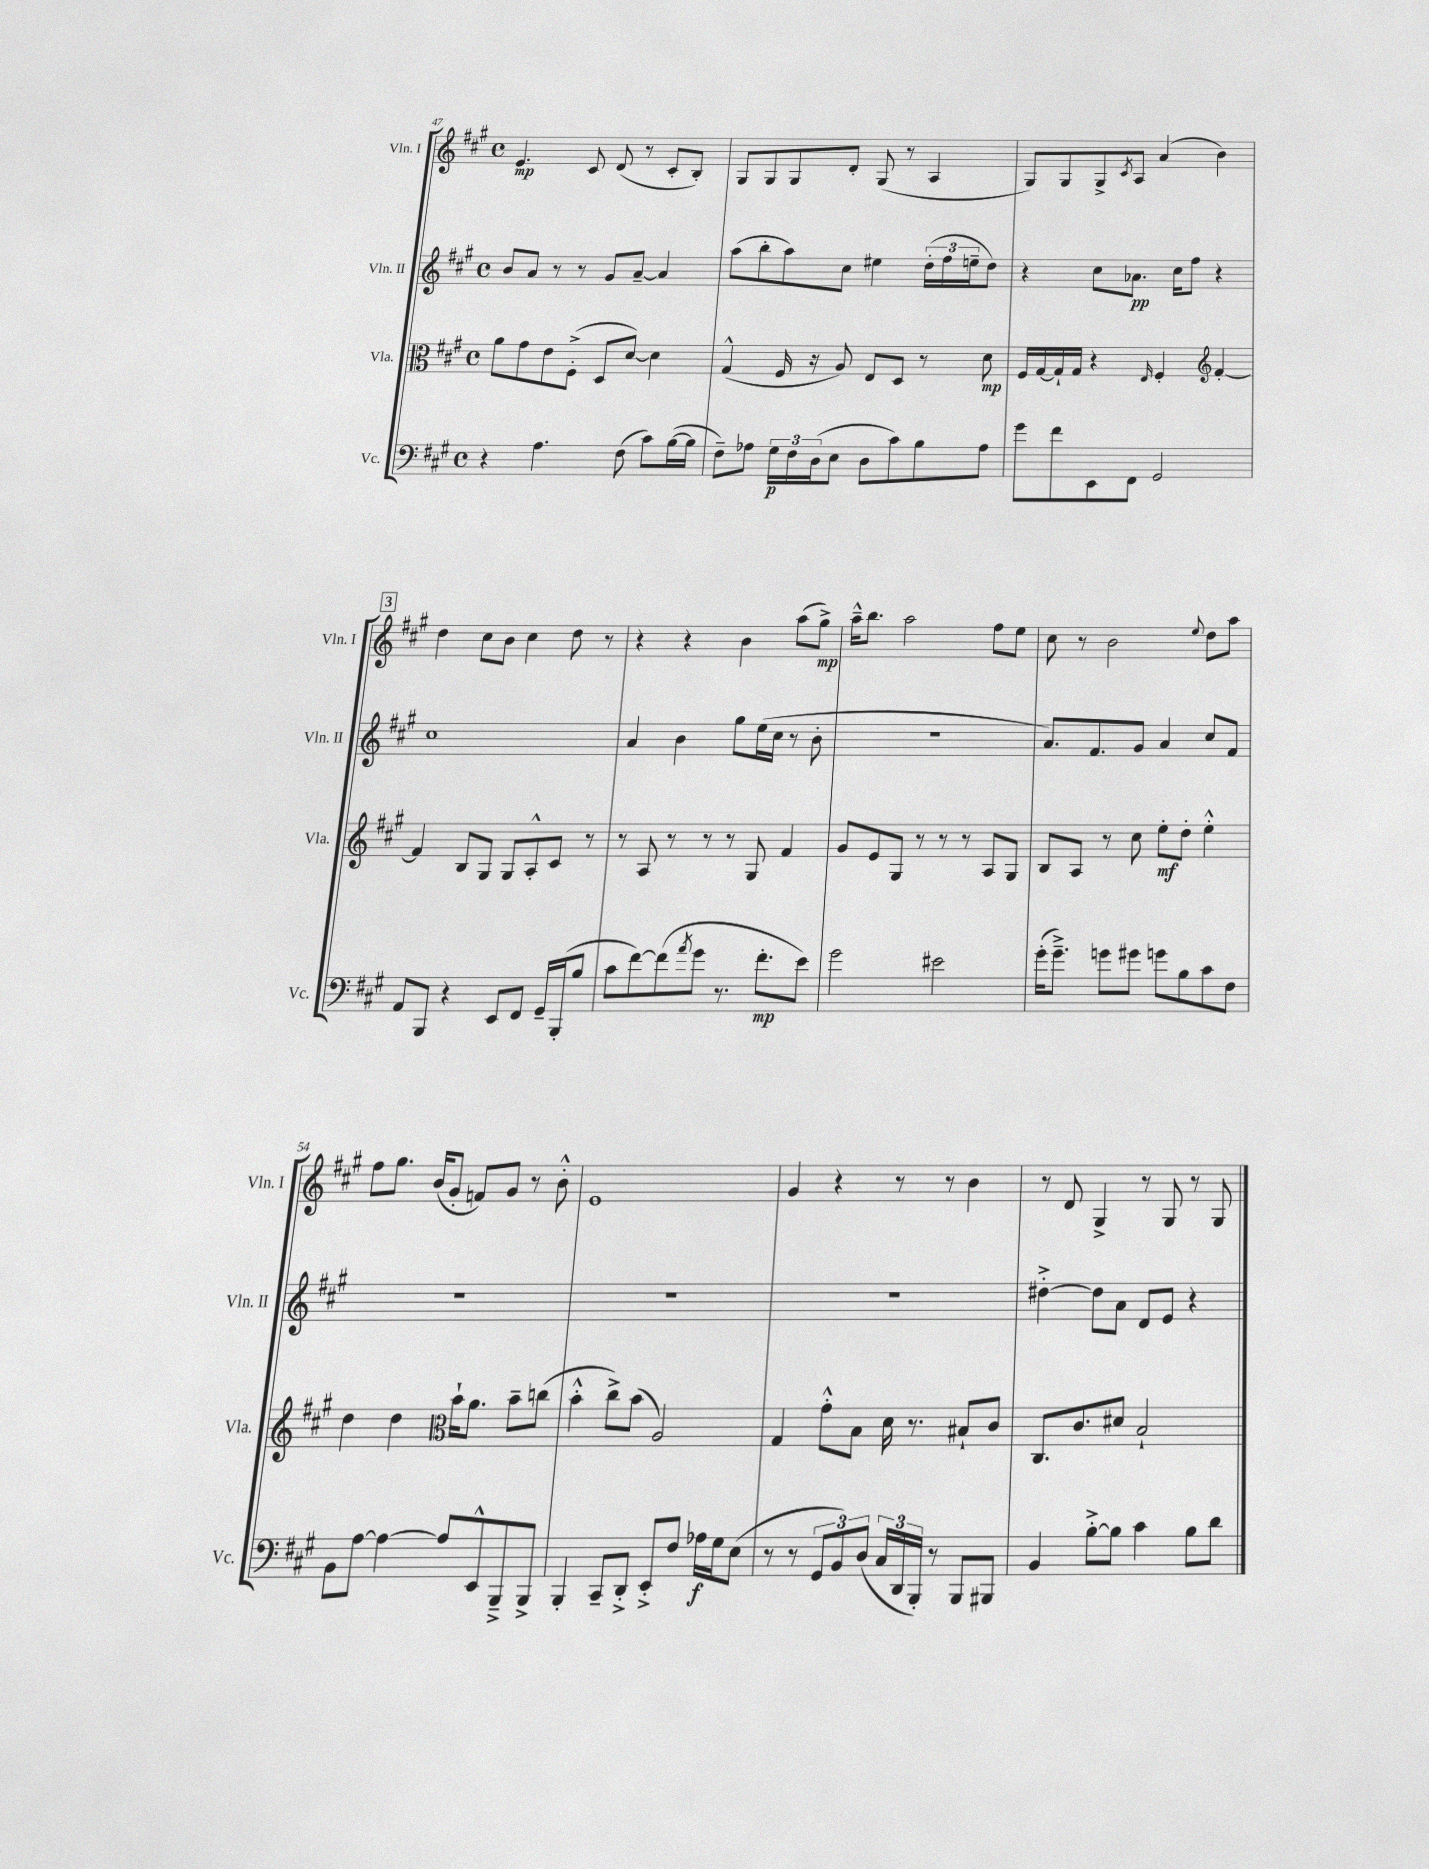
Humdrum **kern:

**kern	**kern	**kern	**kern
*staff4	*staff3	*staff2	*staff1
*clefF4	*clefC3	*clefG2	*clefG2
*k[f#c#g#]	*k[f#c#g#]	*k[f#c#g#]	*k[f#c#g#]
*M4/4	*M4/4	*M4/4	*M4/4
*met(c)	*met(c)	*met(c)	*met(c)
4r	8a\L	8b/L	4.e/
.	8g#\	8a/J	.
4.A\	8e\	8r	.
.	(8F#'^\J	8r	8c#/
.	8D/L	8g#/L	(8d/
(8F#\	[8d/J)	[8a~/J	8r
8c#\L)	4d\]	4a/]	8c#'/L
([16B\L	.	.	8B'/J)
16B\]JJ	.	.	.
=	=	=	=
8F#~\L)	(4G#^^/	(8aa\L	8G#/L
8A-\J	.	8bb'\	8G#/
24G#\LL	16F#/	8aa\)	8G#/
24F#\	.	.	.
.	16r	.	.
(24D\J	.	.	.
8E\J	8A/)	8cc#\J	8d'/J
8D\L	8E/L	4ee#\	(8G#/
8c#\)	8D/J	.	8r
8B\	8r	(24dd'\LL	4A/
.	.	24ff#\	.
.	.	24ee~\J	.
8A-\J	8d\	8dd\J)	.
=	=	=	=
8g#\L	16F#/LL	4r	8G#/L)
.	[16G#/	.	.
8f#\	16G#`/]	.	8G#/
.	16G#/JJ	.	.
8EE\	4r	8cc#\L	8G#^/
.	.	.	8qc#/
8FF#\J	.	8.a-\J	8A/J
.	16qqE/	.	.
2GG#/	4F#'/	.	(4a/
.	.	16cc#\LK	.
.	.	8ff#\J	.
*	*clefG2	*	*
.	[4f#'/	4r	4b\)
=	=	=	=
8AA/L	4f#/]	1cc#	4dd\
8BBB/J	.	.	.
4r	8B/L	.	8cc#\L
.	8G#/J	.	8b\J
8EE/L	8G#/L	.	4cc#\
8FF#/J	8A'^^/	.	.
16GG#~/LL	8c#/J	.	8dd\
(16BBB'/J	.	.	.
8B/J	8r	.	8r
=	=	=	=
8c#\L	8r	4a/	4r
[8f#\)	8A/	.	.
(8f#\]	8r	4b\	4r
8qa/	.	.	.
8g#\J	8r	.	.
8.r	8r	8gg#\L	4b\
.	8G#/	(16ee\L	.
8.f#'\L	.	16cc#\JJ	.
.	4f#/	8r	(8aa\L
8e\J)	.	8b'\	8gg#^\J)
=	=	=	=
2g#\	8g#/L	1r	16aa~^^\LK
.	.	.	8.bb\J
.	8e/	.	.
.	8G#/J	.	2aa\
.	8r	.	.
2e#\	8r	.	.
.	8r	.	.
.	8A/L	.	8ff#\L
.	8G#/J	.	8ee\J
=	=	=	=
(16g#'\LK	8B/L	8.a/L)	8cc#\
8.g#~^\J)	.	.	.
.	8A/J	.	8r
.	.	8.f#/	.
8g\L	8r	.	2b\
8g#\J	8cc#\	8g#/J	.
8g\L	8ee'\L	4a/	.
8B\	8dd'\J	.	.
.	.	.	8qqee/
8c#\	4ee'^^\	8cc#/L	8dd\L
8F#\J	.	8f#/J	8aa\J
=	=	=	=
8BB\L	4dd\	1r	8ff#\L
[8A\J	.	.	8.gg#\J
4A\_	4dd\	.	.
.	.	.	(16b/LK
.	.	.	8g#'/J
*	*clefC3	*	*
8A/]L	16b`\LK	.	8f/L)
.	8.a\J	.	.
8EE^^/	.	.	8g#/J
8BBB~^/	8b~\L	.	8r
8BBB^/J	(8cc\J	.	8b'^^\
=	=	=	=
4BBB'/	4b'^^\	1r	1e
8CC#~/L	8cc#^\L)	.	.
8DD'^/J	(8b\J	.	.
8EE'^/L	2A/)	.	.
8F#/J	.	.	.
16A-\LL	.	.	.
16G#\J	.	.	.
(8E\J	.	.	.
=	=	=	=
8r	4G#/	1r	4g#/
8r	.	.	.
12GG#/L	8g#'^^\L	.	4r
12BB/)	.	.	.
.	8B\J	.	.
(12D/J	.	.	.
24C#/LL	16d\	.	8r
24DD/	.	.	.
.	8.r	.	.
24BBB'/JJ)	.	.	.
8r	.	.	8r
8BBB/L	8B#`/L	.	4b\
8BBB#/J	8c#/J	.	.
=	=	=	=
4BB/	8.C#/L	[4dd#'^\	8r
.	.	.	8d/
.	8.c#/	.	.
[8B'^\L	.	8dd#\]L	4G#^/
8B\]J	8d#/J	8a\J	.
4c#\	2B`/	8d/L	8r
.	.	8e/J	8G#/
8B\L	.	4r	8r
8d\J	.	.	8G#/
==	==	==	==
*-	*-	*-	*-
